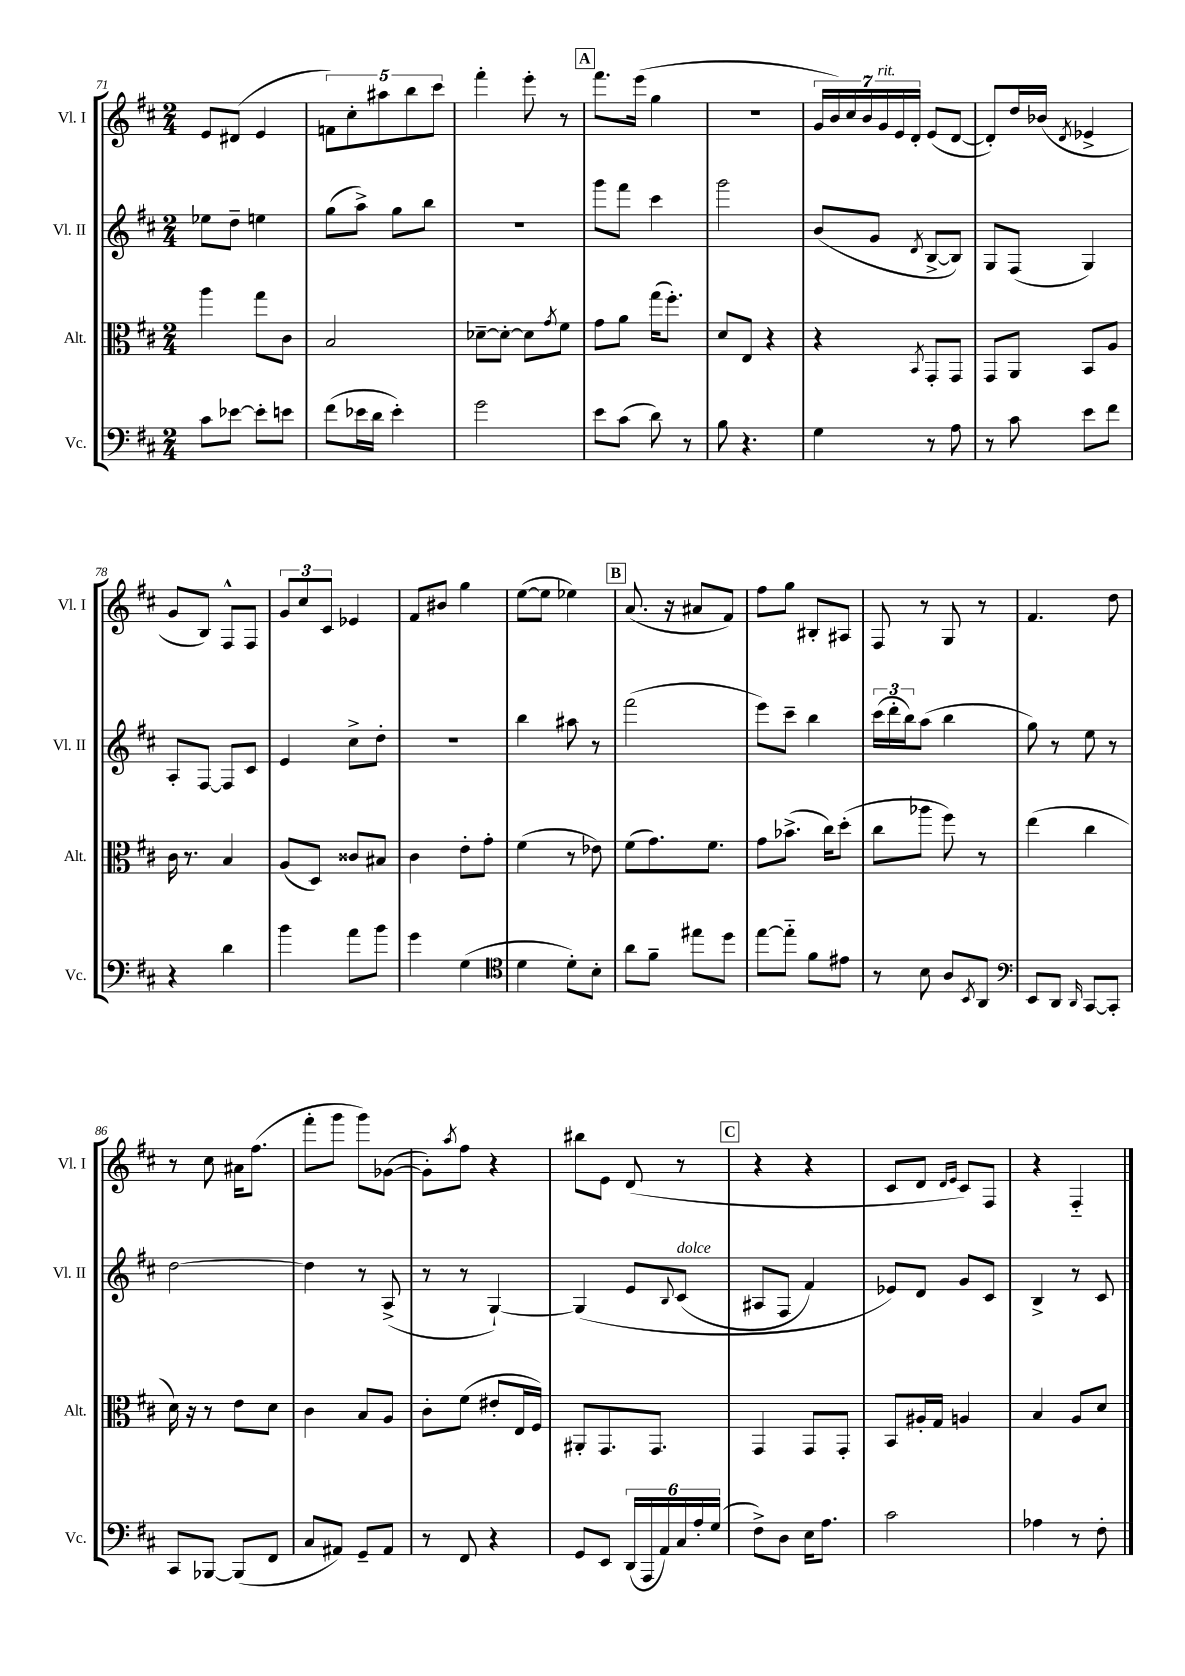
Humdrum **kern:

**kern	**kern	**kern	**kern
*part4	*part3	*part2	*part1
*staff4	*staff3	*staff2	*staff1
*I"Vc.	*I"Alt.	*I"Vl. II	*I"Vl. I
*I'Vc.	*I'Alt.	*I'Vl. II	*I'Vl. I
*clefF4	*clefC3	*clefG2	*clefG2
*k[f#c#]	*k[f#c#]	*k[f#c#]	*k[f#c#]
*M2/4	*M2/4	*M2/4	*M2/4
=71	=71	=71	=71
8c#\L	4aa\	8ee-X\L	8e/L
[8e-X\J	.	8dd~\J	(8d#X/J
8e-'\L]	8gg\L	4een\	4e/
8en\J	8c#\J	.	.
=72	=72	=72	=72
(8f#\L	2B/	(8gg\L	10fn\L)
.	.	.	10cc#'\
16e-X\L	.	8aa^\J)	.
16d\JJ	.	.	.
.	.	.	10aa#X\
4e-'\)	.	8gg\L	.
.	.	.	10bb\
.	.	8bb\J	.
.	.	.	10ccc#\J
=73	=73	=73	=73
2g\	[8d-X~\L	2r	4fff#'\
.	8d-'\J_	.	.
.	8d-\L]	.	8eee'\
.	8qg/	.	.
.	8f#\J	.	8r
!!LO:REH:place=s1:t=A
=74	=74	=74	=74
8e\L	8g\L	8ggg\L	8.fff#\L
(8c#\J	8a\J	8fff#\J	.
.	.	.	(16eee\Jk
8d\)	(16gg\KL	4ccc#\	4gg\
.	8.ff#'\J)	.	.
8r	.	.	.
=75	=75	=75	=75
8B\	8d/L	2ggg\	2r
4.r	8E/J	.	.
.	4r	.	.
=76	=76	=76	=76
4G\	4r	(8b/L	28g/LL
.	.	.	28b/)
.	.	.	28cc#/
.	.	.	28b/
.	.	8g/J	.
!	!	!	!LO:TX:a:i:t=rit.
.	.	.	28g/
.	.	.	28e/
.	.	.	28d'/JJ
.	8qBB/	8qd/	.
8r	8GG'/L	[8B^/L	(8e/L
8A\	8GG/J	8B/J])	[8d/J
=77	=77	=77	=77
8r	8GG/L	8G/L	8d'/L])
8c#\	8AA/J	(8F#/J	16dd/L
.	.	.	(16b-X/JJ
.	.	.	8qd/
8e\L	8BB/L	4G/)	4e-X^/
8f#\J	8A/J	.	.
!!LO:LB:g=z
=78	=78	=78	=78
4r	16c#\	8A'/L	8g/L
.	8.r	.	.
.	.	[8F#/J	8B/J)
4d\	4B/	8F#/L]	8F#^^/L
.	.	8c#/J	8F#/J
=79	=79	=79	=79
4b\	(8A/L	4e/	12g/L
.	.	.	12cc#/
.	8D/J)	.	.
.	.	.	12c#/J
8a\L	8c##X/L	8cc#^\L	4e-X/
8b\J	8B#X/J	8dd'\J	.
=80	=80	=80	=80
4g\	4c#\	2r	8f#/L
.	.	.	8b#X/J
(4G\	8e'\L	.	4gg\
.	8g'\J	.	.
=81	=81	=81	=81
*clefC4	*	*	*
4d\	(4f#\	4bb\	([8ee\L
.	.	.	8ee\J]
8d'\L)	8r	8aa#X\	4ee-X\)
8B'\J	8e-X\)	8r	.
!!LO:REH:place=s1:t=B
=82	=82	=82	=82
8a\L	(8f#\L	(2fff#\	(8.a/
8f#~\J	8.g\)	.	.
.	.	.	16r
8ee#X\L	.	.	8a#X/L
.	8.f#\J	.	.
8dd\J	.	.	8f#/J)
=83	=83	=83	=83
[8ee\L	8g\L	8eee\L)	8ff#\L
8ee\J]	(8.b-X^\J	8ccc#~\J	8gg\J
8f#\L	.	4bb\	8B#X'/L
.	16cc#\KL)	.	.
8e#X\J	(8dd'\J	.	8A#X/J
=84	=84	=84	=84
8r	8cc#\L	(24ccc#\LL	8F#/
.	.	24ddd'\	.
.	.	24bb\J)	.
8B\	8aa-X\J	(8aa\J	8r
8A/L	8ff#\)	4bb\	8G/
8qBB/	.	.	.
8AA/J	8r	.	8r
=85	=85	=85	=85
*clefF4	*	*	*
8EE/L	(4ee\	8gg\)	4.f#/
8DD/J	.	8r	.
16qqDD/	.	.	.
[8CC#/L	4cc#\	8ee\	.
8CC#'/J]	.	8r	8dd\
!!LO:LB:g=z
=86	=86	=86	=86
8CC#/L	16d\)	[2dd\	8r
.	16r	.	.
[8BBB-X/J	8r	.	8cc#\
(8BBB-/L]	8e\L	.	16a#X\KL
.	.	.	(8.ff#\J
8FF#/J	8d\J	.	.
=87	=87	=87	=87
8C#/L	4c#\	4dd\]	8fff#'\L
8AA#X/J)	.	.	8ggg\J
8GG~/L	8B/L	8r	8ggg\L)
8AA#/J	8A/J	(8A^/	([8g-X\J
=88	=88	=88	=88
8r	8c#'\L	8r	8g-'\L])
.	.	.	8qaa/
8FF#/	(8f#\J	8r	8ff#\J
4r	8e#X'/L	[4G`/)	4r
.	16E/L	.	.
.	16F#/JJ)	.	.
=89	=89	=89	=89
8GG/L	8AA#X'/L	(4G/]	8bb#X\L
8EE/J	8.GG/	.	8e\J
(24DD/LL	.	8e/L	(8d/
24AAA/	.	.	.
.	8.GG/J	.	.
24AA/)	.	.	.
.	.	8qqB/	.
!	!	!LO:TX:a:i:t=dolce	!
24C#/	.	(8c#/J	8r
24A'/	.	.	.
(24G/JJ	.	.	.
!!LO:REH:place=s1:t=C
=90	=90	=90	=90
8F#^\L)	4GG/	8A#X/L	4r
8D\J	.	8F#/J	.
16E\KL	8GG/L	4f#/)	4r
8.A\J	.	.	.
.	8GG'/J	.	.
=91	=91	=91	=91
2c#\	8BB/L	8e-X/L)	8c#/L
.	16A#X'/L	8d/J	8d/J
.	16G/JJ	.	.
.	.	.	16qqd/LL
.	.	.	16qqe/JJ
.	4An/	8g/L	8c#/L)
.	.	8c#/J	8F#/J
=92	=92	=92	=92
4A-X\	4B/	4B^/	4r
8r	8A/L	8r	4F#/
8F#'\	8d/J	8c#/	.
==	==	==	==
*-	*-	*-	*-
